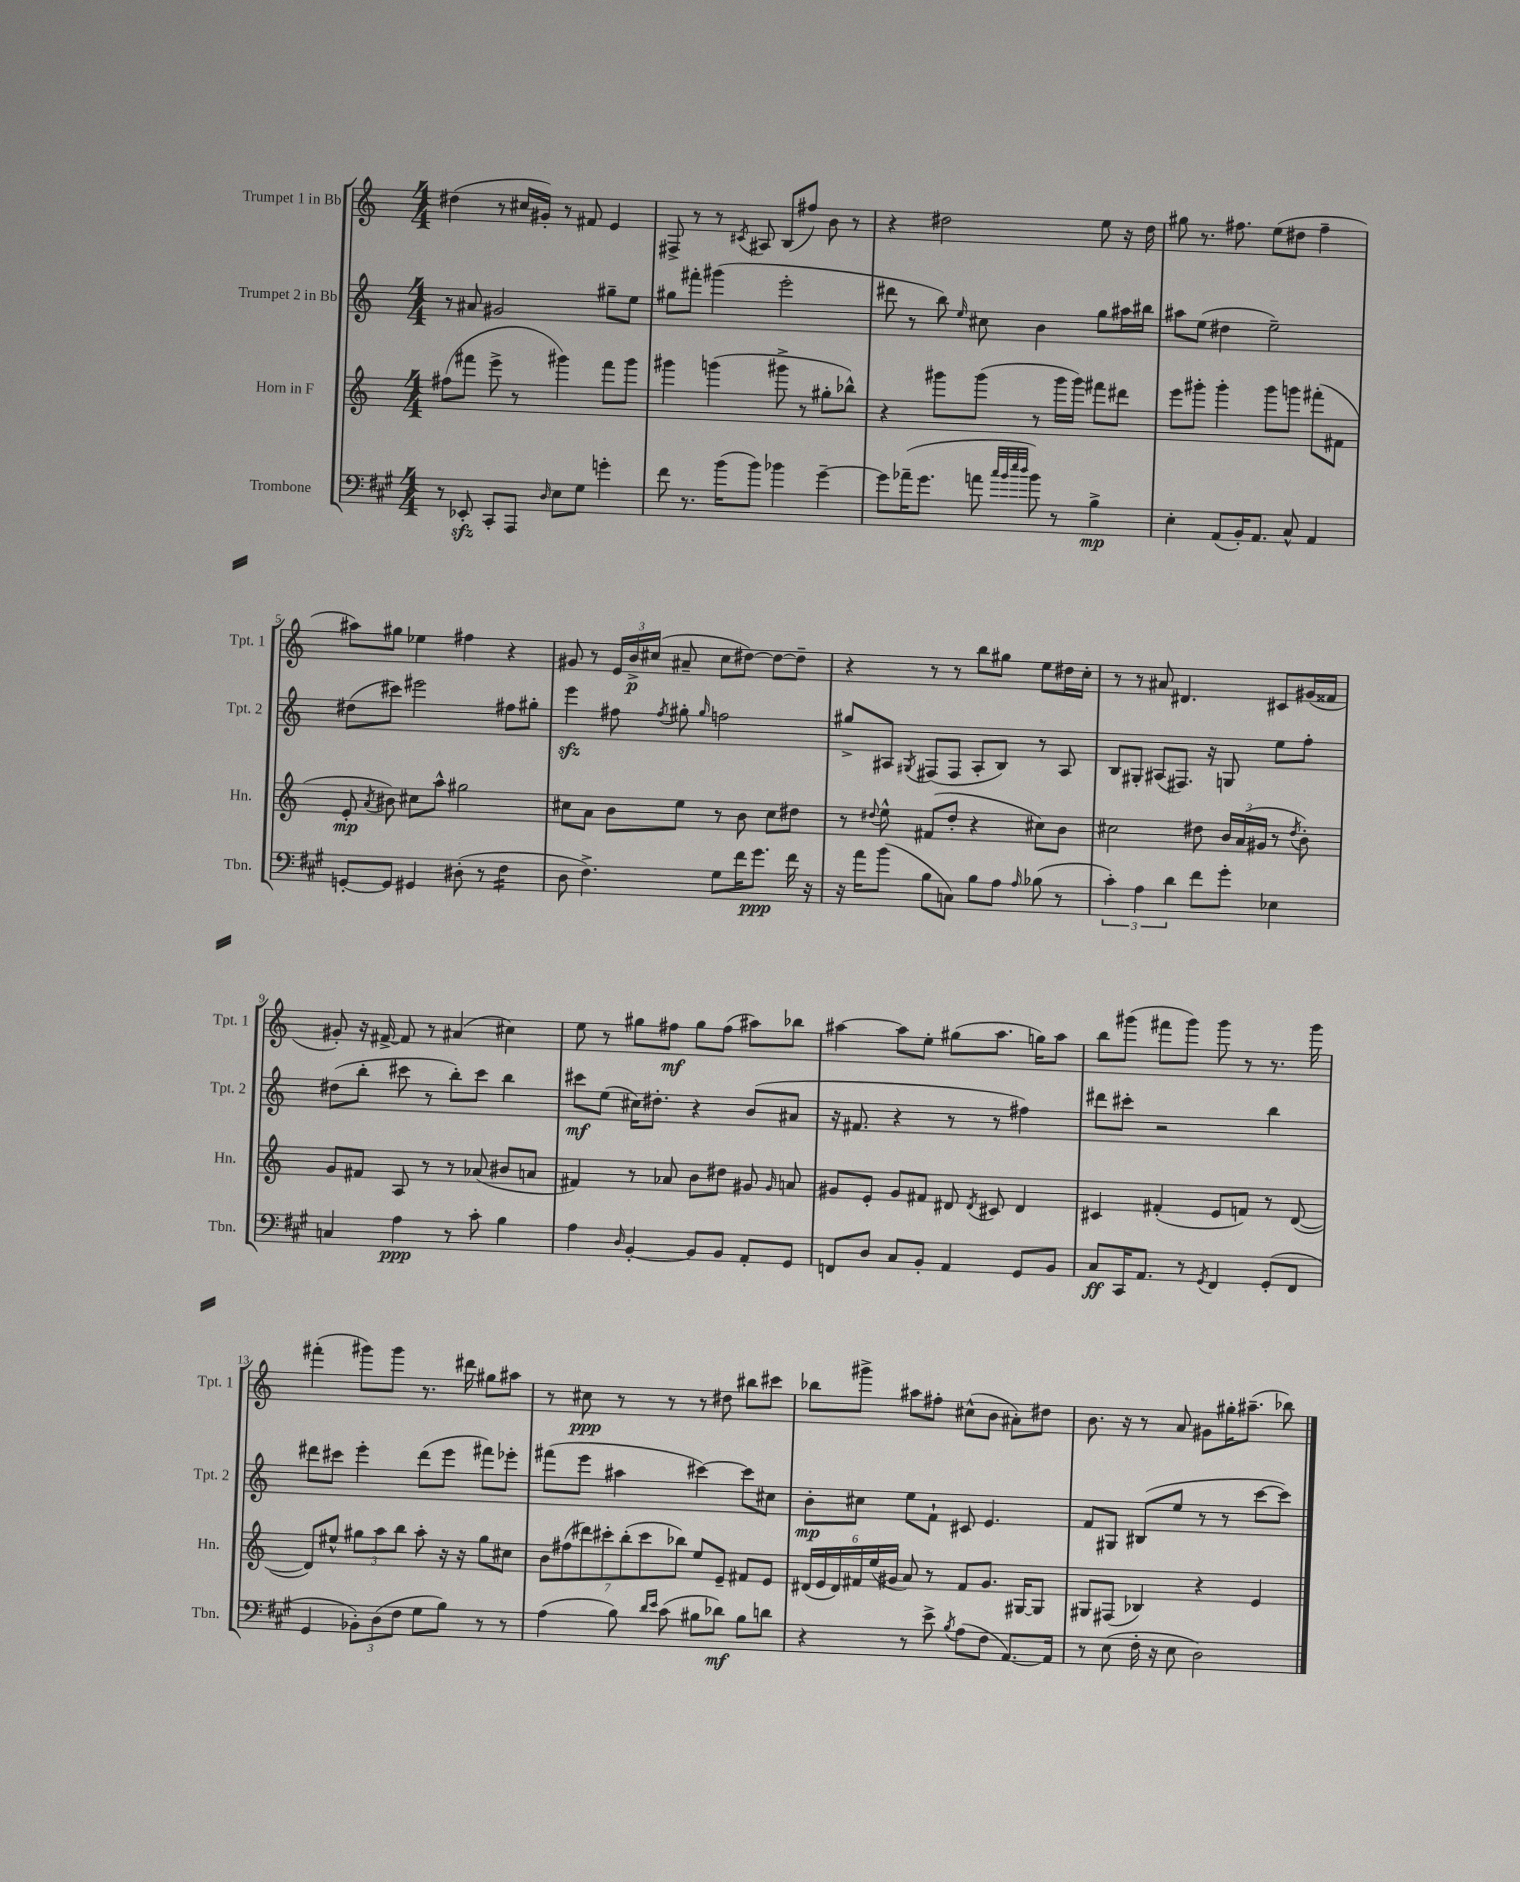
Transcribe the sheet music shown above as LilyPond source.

<<
\new StaffGroup <<
\new Staff = "s0" \with { instrumentName = "Trumpet 1 in Bb" shortInstrumentName = "Tpt. 1" } {
    \clef treble \key c \major \numericTimeSignature \time 4/4
    \autoBeamOff dis''4( r8 cis''16[ gis'16]-.) r8 fis'8 e'4 |
    fis8-> r8 r8 \acciaccatura { cis'8 } ais8 b8[( fis''8]) b'8 r8 |
    r4 dis''2 e''8 r16 dis''16 |
    gis''8 r8. fis''8. e''8[( dis''8] fis''4-- |
    ais''8[) gis''8] ees''4 fis''4 r4 |
    gis'8 r8 \tuplet 3/2 { e'16[ b'16->\p cis''16]( } ais'8-- cis''8[ dis''8]~) dis''8[~ dis''8]-- |
    r4 r8 r8 b''8[ gis''8] e''8[ dis''16 c''16]-. |
    r8 r8 ais'8 dis'4. cis'8[ gis'16( fisis'16] |
    gis'8-.) r16 fis'16~-> fis'8 r8 ais'4( cis''4) |
    e''8 r8 gis''8[ fis''8]\mf gis''8[ fis''8]( ais''8[) bes''8] |
    ais''4~ ais''8[ e''8]-. gis''8[( ais''8.] g''16[) ais''8] |
    b''8[ gis'''8]( fis'''8[ gis'''8]) gis'''8 r8 r8. gis'''16 |
    fis'''4-.( gis'''8[) gis'''8] r8. dis'''16 gis''8[ ais''8] |
    r8 cis''8\ppp r8 r8 r8 dis''8 bis''8[ cis'''8] |
    bes''8[ gis'''8]-> ais''8[ fis''8]-. cis''8[-^( b'8] ais'8[-.) dis''8] |
    b'8. r16 r8 a'8 gis'8[ gis''16-. ais''8.]--( bes''8) \bar "|." |
}
\new Staff = "s1" \with { instrumentName = "Trumpet 2 in Bb" shortInstrumentName = "Tpt. 2" } {
    \clef treble \key c \major \numericTimeSignature \time 4/4
    \autoBeamOff r8 ais'8 gis'2 gis''8[-- e''8] |
    gis''8[ fis'''8]-. gis'''4( e'''2-. |
    dis'''8 r8 b''8) \grace { e''16 } cis''8 b'4 g''8[ ais''16 bis''16] |
    ais''8[ e''8]( dis''4 e''2--) |
    dis''8[( cis'''8]) eis'''2 fis''8[ gis''8]-. |
    e'''4\sfz fis''8 \acciaccatura { fis''8 } gis''8-. \grace { gis''16 } f''2 |
    gis''8[-> ais8] \acciaccatura { gis8 } fis8[( fis8] ais8[-. b8]) r8 ais8 |
    b8[ gis8]-. ais8[( fis8.]) r16 g8 e''8[ f''8]-. |
    dis''8[( b''8]-. cis'''8 r8 b''8[-.) cis'''8] b''4 |
    cis'''8[\mf e''8]( cis''16[) dis''8.]-. r4 b'8[( ais'8] |
    r16 fis'8. r4 r8 r8 fis''4) |
    dis'''8[ cis'''8]-. r2 b''4 |
    dis'''8[ cis'''8] e'''4-. dis'''8[( e'''8] fis'''8[) ees'''8]-. |
    fis'''8[( e'''8] ais''4 cis'''4~) cis'''8[ cis''8] |
    b'8[-.\mp cis''8] e''8[ f'8]-! cis'8 e'4. |
    f'8[ gis8] bis8[( e''8] r8 r8 c'''8[~ c'''8]) \bar "|." |
}
\new Staff = "s2" \with { instrumentName = "Horn in F" shortInstrumentName = "Hn." } {
    \clef treble \key c \major \numericTimeSignature \time 4/4
    \autoBeamOff fis''8[( fis'''8] e'''8-> r8 gis'''4) fis'''8[ gis'''8] |
    gis'''4 g'''4( gis'''8-> r8 gis''8[-. bes''8]-^) |
    r4 gis'''8[ gis'''8]( r8 gis'''16[ gis'''16]) fis'''8[ dis'''8] |
    e'''8[ gis'''8]-. gis'''4-. gis'''8[ g'''8] fis'''8[-.( fis'8] |
    e'8-.\mp \acciaccatura { a'8 } bis'8) cis''8[ a''8]-^ gis''2 |
    cis''8[ a'8] b'8[ e''8] r8 b'8 cis''8[ dis''8] |
    r8 \appoggiatura { dis''8 } e''8-^ fis'8[( dis''8]-. r4 cis''8[) b'8] |
    cis''2 dis''8 \tuplet 3/2 { b'16[ a'16( gis'16] } r8 \acciaccatura { dis''8 } b'8-.) |
    g'8[ fis'8] a8 r8 r8 aes'8( bis'8[ a'8] |
    fis'4) r8 aes'8 b'8[ dis''8] gis'8 \grace { gis'16 } a'8 |
    gis'8[ e'8]-. gis'8[ fis'8] dis'8 \acciaccatura { dis'8 } cis'8 dis'4 |
    cis'4 fis'4-.( e'8[ f'8]) r8 d'8~( |
    d'8[) eis''8]-^ \tuplet 3/2 { gis''8[ a''8 b''8] } a''8-. r16 r16 gis''8[ cis''8] |
    \tuplet 7/4 { b'8[ fis''8( dis'''8) cis'''8-. b''8-.( cis'''8 bes''8]) } e''8[ e'8]-- fis'8[ e'8] |
    \tuplet 6/4 { dis'16[( e'16 dis'16) fis'16 e''16( gis'16] } a'8) r8 fis'8[ gis'8.] gis16[~ gis8] |
    gis8[ fis8]( bes4) r4 e'4 \bar "|." |
}
\new Staff = "s3" \with { instrumentName = "Trombone" shortInstrumentName = "Tbn." } {
    \clef bass \key a \major \numericTimeSignature \time 4/4
    \autoBeamOff r8 ees,8-.\sfz cis,8[-. a,,8] \grace { d16 } e8[ gis8] g'4-. |
    fis'8 r8. b'16[( b'8]) bes'4 gis'4~-- |
    gis'8[ aes'16--( gis'8.] a'8 \grace { cis''32[ b'32 e''32 d''32] } b'8) r8 b4->\mp |
    e4-. a,8[( b,16-.) a,8.] cis8-^ a,4 |
    g,8[~-. g,8] gis,4 dis8-.( r8 fis4:16 |
    d8 fis4.->) gis8[ fis'16 gis'8.]\ppp fis'16 r16 |
    r16 a'16[ b'8]( b8[ c8]) b8[ a8] \grace { a16 } bes8( r8 |
    \tuplet 3/2 { cis'4-.) a4 d'4 } fis'8[ gis'8]-. ees4 |
    c4 a4\ppp r8 cis'8-. b4 |
    a4 \grace { d16 } b,4~-. b,8[ b,8] a,8[-. gis,8] |
    f,8[ d8] cis8[ b,8]-. a,4 gis,8[ b,8] |
    cis8[\ff cis,16 a,8.] r8 \acciaccatura { gis,8 } fis,4 gis,8[-.( fis,8] |
    gis,4 \tuplet 3/2 { bes,8[-.) d8( fis8] } gis8[ b8]) r8 r8 |
    a4( b8) \grace { d'16[ e'16] } cis'8( bis8[ des'8]\mf) bis8[ d'8] |
    r4 r8 e'8-> \acciaccatura { b8 } a8[( fis8] a,8.[~) a,16] |
    r8 e8( fis16-. r16 e8 d2) \bar "|." |
}
>>
>>
